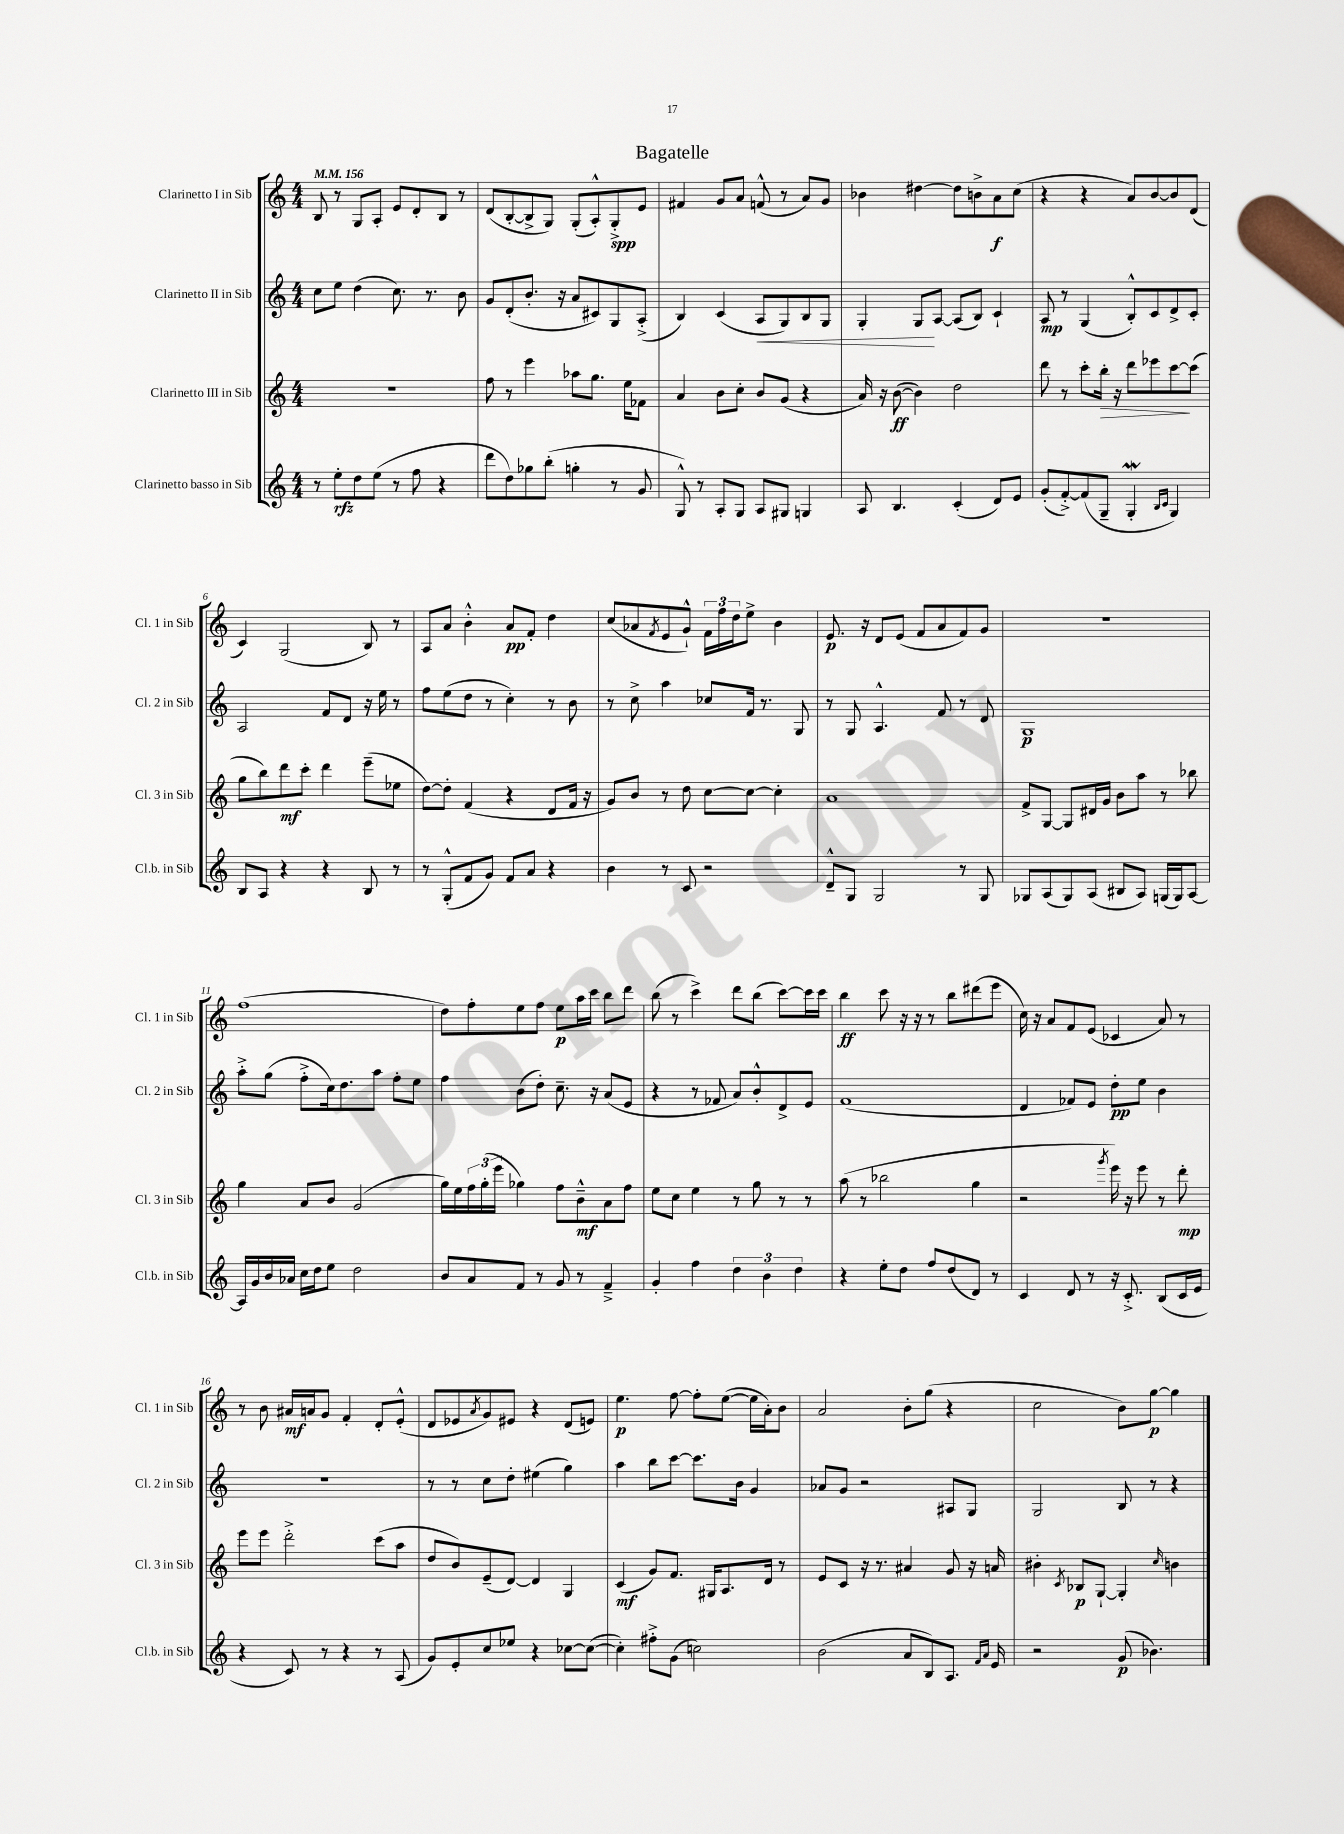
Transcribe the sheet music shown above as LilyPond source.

\header { title = "Bagatelle" }
<<
\new StaffGroup <<
\new Staff = "s0" \with { instrumentName = "Clarinetto I in Sib" shortInstrumentName = "Cl. 1 in Sib" } {
    \clef treble \key c \major \numericTimeSignature \time 4/4 \tempo 4 = 156
    b8 r8 g8 a8-. e'8 d'8-. b8 r8 |
    d'8( b8~-. b8-> g8) g8-.( a8-.-^) g8-.->\spp e'8 |
    fis'4 g'8 a'8 f'8-^( r8 a'8) g'8 |
    bes'4 dis''4~ dis''8 b'8-> a'8\f c''8( |
    r4 r4 a'8) b'8~ b'8 d'8( |
    c'4) g2( b8) r8 |
    a8 a'8 b'4-.-^ a'8\pp f'8-. d''4 |
    c''8( aes'8 \acciaccatura { f'8 } e'8 g'8-!-^) \tuplet 3/2 { f'16 f''16 d''16 } e''8-> b'4 |
    e'8.\p r16 d'8 e'8( f'8 a'8 f'8) g'8 |
    R1 |
    f''1( |
    d''8) f''8-. e''8 f''8 e''8\p a''16 c'''16 b''8 d'''8 |
    b''8( r8 c'''4->) d'''8 b''8( c'''8~) c'''16 c'''16 |
    b''4\ff c'''8 r16 r16 r8 b''8 dis'''8( e'''8 |
    c''16) r16 a'8 f'8 e'8( ces'4 a'8) r8 |
    r8 b'8 ais'16\mf a'16 g'8 f'4-. d'8-. e'8-.-^( |
    d'8 ees'8 \acciaccatura { a'8 } g'8) eis'8 r4 d'8( e'8) |
    e''4.\p f''8~ f''8-. e''8~( e''16 a'16-.) b'8 |
    a'2 b'8-. g''8( r4 |
    c''2 b'8) g''8~\p g''4 \bar "|." |
}
\new Staff = "s1" \with { instrumentName = "Clarinetto II in Sib" shortInstrumentName = "Cl. 2 in Sib" } {
    \clef treble \key c \major \numericTimeSignature \time 4/4
    c''8 e''8 d''4( c''8.) r8. b'8 |
    g'8 d'8-.( b'8.-. r16 a'8 cis'8) g8 a8-.->( |
    b4) c'4( a8\< g8) b8 g8 |
    g4-. g8\! a8~ a8( b8) c'4-! |
    a8\mp r8 g4( b8-.-^) c'8 d'8-> c'8-. |
    a2 f'8 d'8 r16 e''16 r8 |
    f''8 e''8( d''8 r8 c''4-.) r8 b'8 |
    r8 c''8-> a''4 ces''8 f'16 r8. g8 |
    r8 g8 a4.-^ f'8 r8 d'8 |
    g1\p |
    a''8-.-> g''8( f''8-.-> c''16) d''8. a''8 f''8-. e''8 |
    f''4 b'8( d''8-.) c''8.-- r16 a'8( e'8 |
    r4 r8 fes'8 a'8) b'8-.-^ d'8-> e'8 |
    f'1( |
    d'4 fes'8) e'8 d''8-.\pp e''8 b'4 |
    R1 |
    r8 r8 c''8 d''8-. eis''4( g''4) |
    a''4 b''8 c'''8~ c'''8. b'16 g'4 |
    aes'8 g'8 r2 ais8 g8 |
    g2 b8 r8 r4 \bar "|." |
}
\new Staff = "s2" \with { instrumentName = "Clarinetto III in Sib" shortInstrumentName = "Cl. 3 in Sib" } {
    \clef treble \key c \major \numericTimeSignature \time 4/4
    r1 |
    f''8 r8 e'''4 aes''8 g''8. e''16 fes'8 |
    a'4 b'8 c''8-. b'8 g'8( r4 |
    a'16) r16 b'8~\ff( b'4) d''2 |
    d'''8 r8 c'''8-. b''16-.\> r16 d'''8 ees'''8 c'''8~\! c'''8( |
    g''8 b''8) d'''8\mf c'''8-. d'''4 e'''8--( ees''8 |
    d''8~) d''8-. f'4( r4 d'8 f'16 r16 |
    g'8) b'8 r8 d''8 c''8~ c''8~ c''4-. |
    a'1 |
    f'8-> g8~ g8 dis'16 g'16 b'8 a''8 r8 bes''8 |
    g''4 a'8 b'8 g'2( |
    g''16) e''16 \tuplet 3/2 { f''16 g''16-.( e'''16 } ges''4) f''8 b'8---^\mf a'8 f''8 |
    e''8 c''8 e''4 r8 g''8 r8 r8 |
    a''8( r8 bes''2 g''4 |
    r2 \acciaccatura { g'''8 } e'''16) r16 e'''8 r8 d'''8-.\mp |
    e'''8 e'''8 d'''2-.-> c'''8( a''8 |
    d''8 b'8) e'8--( d'8~) d'4 g4 |
    c'4\mf( g'8) f'8. gis16 a8. d'16 r8 |
    e'8 c'8 r16 r8. ais'4 g'8 r16 a'16 |
    bis'4-. \acciaccatura { c'8 } bes8\p g8~-! g4-. \grace { c''16 } b'4 \bar "|." |
}
\new Staff = "s3" \with { instrumentName = "Clarinetto basso in Sib" shortInstrumentName = "Cl.b. in Sib" } {
    \clef treble \key c \major \numericTimeSignature \time 4/4
    r8 e''8-.\rfz d''8 e''8( r8 f''8 r4 |
    d'''8 d''8) ges''8 b''8-.( g''4-. r8 g'8 |
    g8-^) r8 a8-. g8 a8 gis8 g4 |
    a8 b4. c'4-.( d'8) e'8 |
    g'8-.( f'8~-.->) f'8( g8-- g4-.\mordent \grace { b16 c'16 } g4) |
    b8 a8 r4 r4 b8 r8 |
    r8 g8-.-^( f'8 g'8) f'8 a'8 r4 |
    b'4 r8 c'8 r2 |
    d'8---^ g8 g2 r8 g8 |
    ges8 a8( ges8) a8( bis8 a8) g16( g16) a8~ |
    a16 g'16 b'16 aes'16 c''16 d''16 e''8 d''2 |
    b'8 a'8 f'8 r8 g'8 r8 f'4---> |
    g'4-. f''4 \tuplet 3/2 { d''4 b'4 d''4 } |
    r4 e''8-. d''8 f''8 d''8( d'8) r8 |
    c'4 d'8 r8 r16 c'8.-.-> b8( c'16 e'16 |
    r4 c'8) r8 r4 r8 a8( |
    g'8) e'8-. c''8 ees''8 r4 ces''8~ ces''8~( |
    ces''4-.) fis''8-.-> g'8( c''2) |
    b'2( a'8 b8) a8. \grace { f'16 a'16 } e'16 |
    r2 g'8\p( bes'4.) \bar "|." |
}
>>
>>
